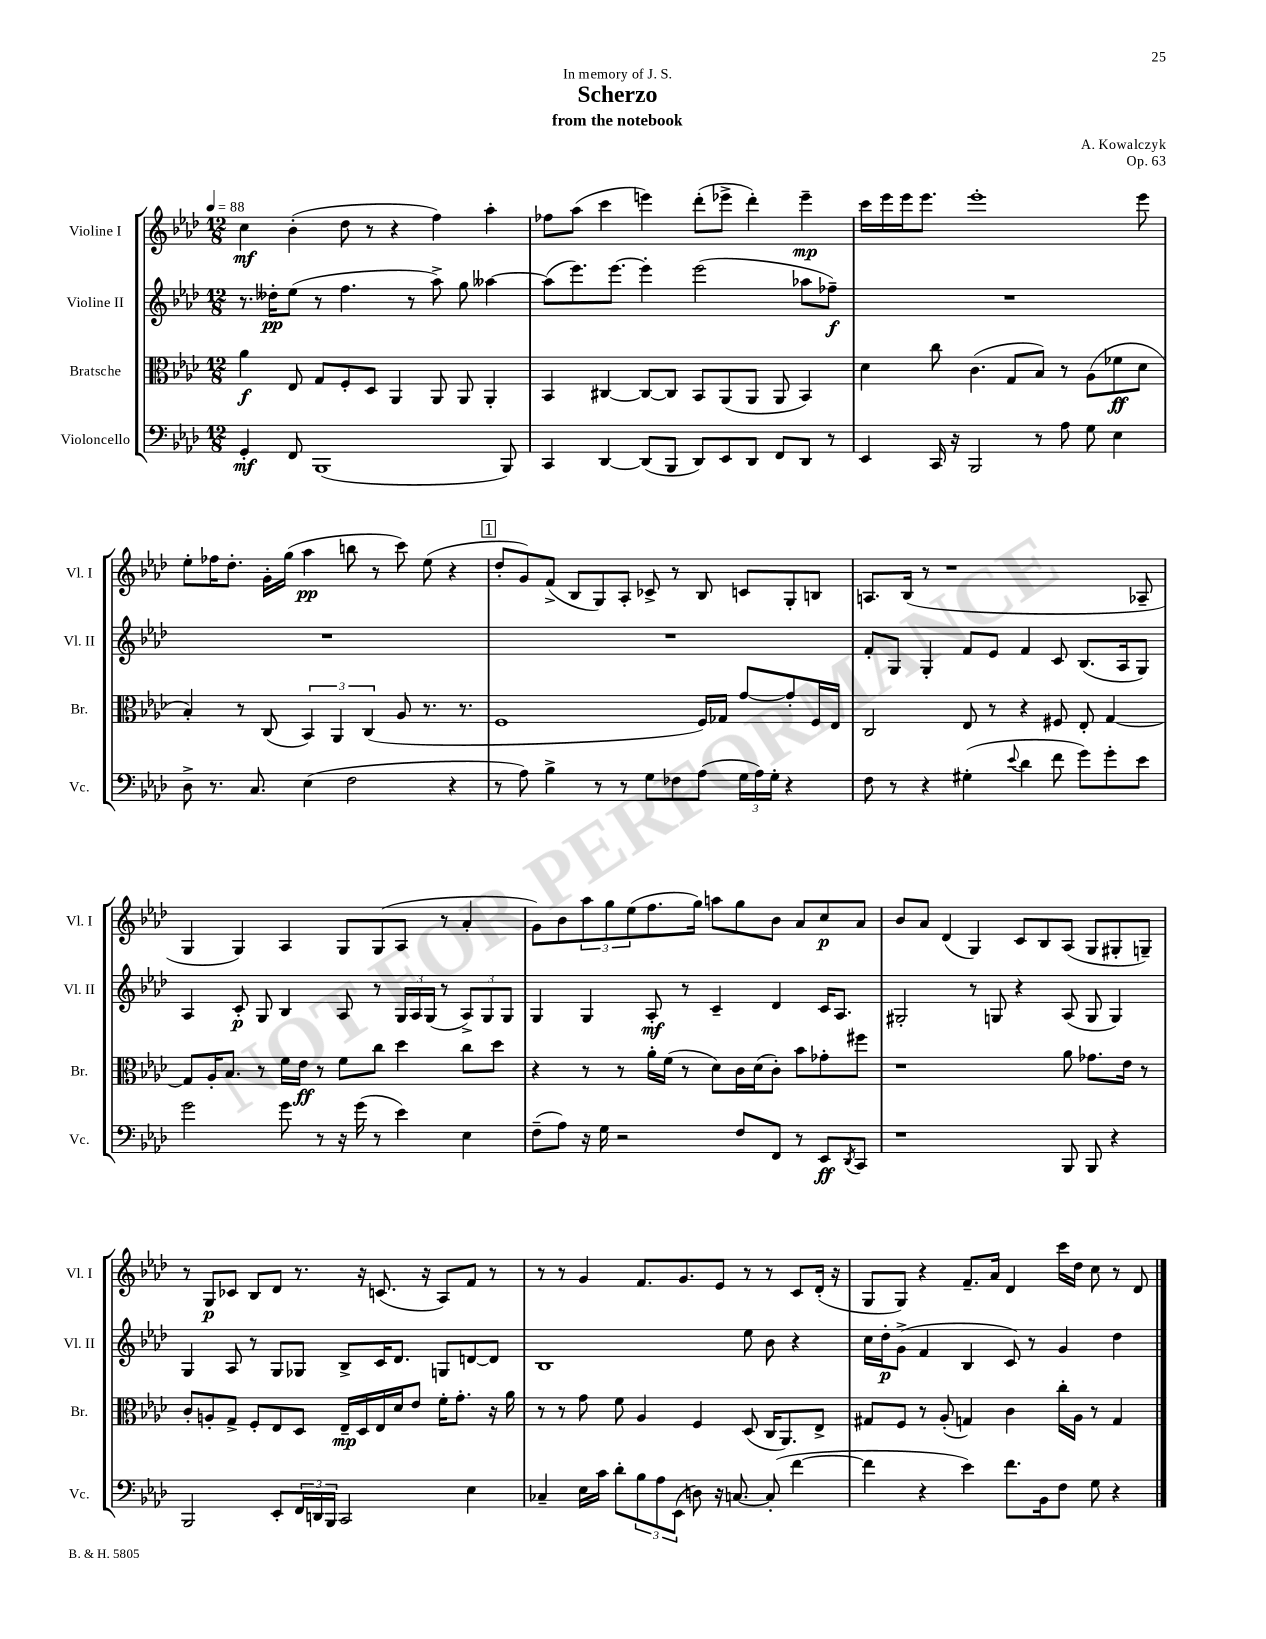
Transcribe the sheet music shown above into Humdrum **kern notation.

**kern	**dynam	**kern	**dynam	**kern	**dynam	**kern	**dynam
*part4	*part4	*part3	*part3	*part2	*part2	*part1	*part1
*staff4	*staff4	*staff3	*staff3	*staff2	*staff2	*staff1	*staff1
*I"Violoncello	*	*I"Bratsche	*	*I"Violine II	*	*I"Violine I	*
*I'Vc.	*	*I'Br.	*	*I'Vl. II	*	*I'Vl. I	*
*clefF4	*	*clefC3	*	*clefG2	*	*clefG2	*
*k[b-e-a-d-]	*	*k[b-e-a-d-]	*	*k[b-e-a-d-]	*	*k[b-e-a-d-]	*
*M12/8	*	*M12/8	*	*M12/8	*	*M12/8	*
*MM88	*	*MM88	*	*MM88	*	*MM88	*
=1	=1	=1	=1	=1	=1	=1	=1
4GG'/	mf	4a-\	f	8.r	.	4cc\	mf
.	.	.	.	16dd--X'\KL	pp	.	.
8FF/	.	8E-/	.	(8ee-\J	.	(4b-'\	.
(1BBB-	.	8G/L	.	8r	.	.	.
.	.	8F'/	.	4.ff\	.	8dd-\	.
.	.	8D-/J	.	.	.	8r	.
.	.	4AA-/	.	.	.	4r	.
.	.	.	.	8r	.	.	.
.	.	8AA-/	.	8aa-^\)	.	4ff\)	.
.	.	8AA-/	.	8gg\	.	.	.
.	.	4AA-'/	.	[4aa--X\	.	4aa-'\	.
8BBB-/)	.	.	.	.	.	.	.
=2	=2	=2	=2	=2	=2	=2	=2
4CC/	.	4BB-/	.	(8aa--\L]	.	8ff-X\L	.
.	.	.	.	8.eee-\)	.	(8aa-\J	.
[4DD-/	.	[4C#X/	.	.	.	4ccc\	.
.	.	.	.	[8.eee-\J	.	.	.
(8DD-/L]	.	8C#/L_	.	4eee-'\]	.	4eeen\)	.
8BBB-/J	.	8C#/J]	.	.	.	.	.
8DD-/L)	.	8BB-/L	.	(2eee-\	.	(8ddd-'\L	.
8EE-/	.	(8AA-/	.	.	.	8eee-X^\J	.
8DD-/J	.	8AA-/J	.	.	.	4ddd-'\)	.
8FF/L	.	8AA-/	.	.	.	.	.
8DD-/J	.	4BB-/)	.	8aa-X\L	.	4eee-~\	mp
8r	.	.	.	8ff-X~\J)	f	.	.
=3	=3	=3	=3	=3	=3	=3	=3
4EE-/	.	4d-\	.	1.r	.	16ccc\LL	.
.	.	.	.	.	.	16eee-\	.
.	.	.	.	.	.	16eee-\J	.
.	.	.	.	.	.	8.eee-\J	.
16CC/	.	8cc\	.	.	.	.	.
16r	.	.	.	.	.	.	.
2BBB-/	.	(4.c\	.	.	.	1eee-'	.
.	.	8G/L	.	.	.	.	.
8r	.	8B-/J)	.	.	.	.	.
8A-\	.	8r	.	.	.	.	.
8G\	.	(8A-\L	.	.	.	.	.
4E-\	.	8f-X\	ff	.	.	.	.
.	.	8d-\J	.	.	.	8eee-\	.
!!LO:LB:g=z
=4	=4	=4	=4	=4	=4	=4	=4
8D-^\	.	4B-'/)	.	1.r	.	8ee-'\L	.
8.r	.	.	.	.	.	16ff-X\K	.
.	.	.	.	.	.	8.dd-'\J	.
.	.	8r	.	.	.	.	.
8.C/	.	.	.	.	.	.	.
.	.	(8C/	.	.	.	16g'\LL	.
.	.	.	.	.	.	(16gg\JJ	.
(4E-\	.	6BB-/)	.	.	.	4aa-\	pp
.	.	6AA-/	.	.	.	.	.
2F\	.	.	.	.	.	8bbn\	.
.	.	(6C/	.	.	.	.	.
.	.	.	.	.	.	8r	.
.	.	8A-/	.	.	.	8ccc\)	.
.	.	8.r	.	.	.	(8ee-\	.
4r	.	.	.	.	.	4r	.
.	.	8.r	.	.	.	.	.
!!LO:REH:place=s1:t=1
=5	=5	=5	=5	=5	=5	=5	=5
8r	.	1F	.	1.r	.	8dd-'/L	.
8A-\)	.	.	.	.	.	8g/)	.
4B-^\	.	.	.	.	.	(8f^/J	.
.	.	.	.	.	.	8B-/L	.
8r	.	.	.	.	.	8G/)	.
8r	.	.	.	.	.	8A-'/J	.
8G\L	.	.	.	.	.	8c-X^/	.
8F-X\	.	.	.	.	.	8r	.
(8A-\J	.	16F/LL)	.	.	.	8B-/	.
.	.	16G-X/JJ	.	.	.	.	.
24G\LL	.	[8g/L	.	.	.	8cn/L	.
24A-\)	.	.	.	.	.	.	.
24G'\JJ	.	.	.	.	.	.	.
4r	.	8g'/]	.	.	.	8G'/	.
.	.	16F/L	.	.	.	8Bn/J	.
.	.	16E-/JJ	.	.	.	.	.
=6	=6	=6	=6	=6	=6	=6	=6
8F\	.	2C/	.	8f'/L	.	8.An/L	.
8r	.	.	.	8G/J	.	.	.
.	.	.	.	.	.	(16B-/Jk	.
4r	.	.	.	4G'/	.	8r	.
.	.	.	.	.	.	1r	.
(4G#X'\	.	8E-/	.	8f/L	.	.	.
.	.	8r	.	8e-/J	.	.	.
8qqe-/	.	.	.	.	.	.	.
4d-\	.	4r	.	4f/	.	.	.
8f\	.	8F#X/	.	8c/	.	.	.
8g\L)	.	8E-'/	.	(8.B-/L	.	.	.
8g'\	.	[4G/	.	.	.	.	.
.	.	.	.	16A-/k	.	.	.
8e-\J	.	.	.	8G/J)	.	8A-X~/	.
!!LO:LB:g=z
=7	=7	=7	=7	=7	=7	=7	=7
2g\	.	8G/L]	.	4A-/	.	4G/	.
.	.	16A-'/K	.	.	.	.	.
.	.	8.B-/J	.	.	.	.	.
.	.	.	.	8c'/	p	4G/)	.
.	.	8r	.	8G/	.	.	.
8g\	.	16f\LL	.	4B-/	.	4A-/	.
.	.	16e-\JJ	ff	.	.	.	.
8r	.	8r	.	.	.	.	.
16r	.	8f\L	.	8A-/	.	8G/L	.
(16g\	.	.	.	.	.	.	.
8r	.	8cc\J	.	8r	.	(8G/	.
4e-\)	.	4dd-\	.	24G/LL	.	8A-/J	.
.	.	.	.	24A-/	.	.	.
.	.	.	.	(24G/JJ	.	.	.
.	.	.	.	8r	.	8r	.
4E-\	.	8cc\L	.	12A-^/L)	.	4a-'/	.
.	.	.	.	12G/	.	.	.
.	.	8dd-\J	.	.	.	.	.
.	.	.	.	12G/J	.	.	.
=8	=8	=8	=8	=8	=8	=8	=8
(8F~\L	.	4r	.	4G/	.	8g\L)	.
8A-\J)	.	.	.	.	.	8b-\	.
16r	.	8r	.	4G/	.	12aa-\	.
16G\	.	.	.	.	.	.	.
.	.	.	.	.	.	12gg\	.
2r	.	8r	.	.	.	.	.
.	.	.	.	.	.	(12ee-\	.
.	.	16a-'\LL	.	8A-'/	mf	8.ff\	.
.	.	(16f\JJ	.	.	.	.	.
.	.	8r	.	8r	.	.	.
.	.	.	.	.	.	16gg\Jk)	.
.	.	8d-\L)	.	4c~/	.	8aan\L	.
8F/L	.	16c\L	.	.	.	8gg\	.
.	.	(16d-\J	.	.	.	.	.
8FF/J	.	8c'\J)	.	4d-/	.	8b-\J	.
8r	.	8b-\L	.	.	.	8a-/L	.
8EE-/L	ff	8g-X'\	.	16c/KL	.	8cc/	p
.	.	.	.	8.A-/J	.	.	.
8qDD-/	.	.	.	.	.	.	.
8CC/J	.	8ff#X\J	.	.	.	8a-/J	.
=9	=9	=9	=9	=9	=9	=9	=9
1r	.	1r	.	2G#X'/	.	8b-/L	.
.	.	.	.	.	.	8a-/J	.
.	.	.	.	.	.	(4d-/	.
.	.	.	.	8r	.	4G/)	.
.	.	.	.	8Gn/	.	.	.
.	.	.	.	4r	.	8c/L	.
.	.	.	.	.	.	8B-/	.
8BBB-/	.	8a-\	.	(8A-/	.	(8A-/J	.
8BBB-/	.	8.g-X\L	.	8G/	.	8G/L	.
4r	.	.	.	4G/)	.	8G#X'/	.
.	.	16e-\Jk	.	.	.	.	.
.	.	8r	.	.	.	8Gn~/J)	.
!!LO:LB:g=z
=10	=10	=10	=10	=10	=10	=10	=10
2BBB-/	.	8c'/L	.	4G/	.	8r	.
.	.	8An'/	.	.	.	8G/L	p
.	.	8G^/J	.	8A-/	.	8c-X/J	.
.	.	8F'/L	.	8r	.	8B-/L	.
8EE-'/L	.	8E-/	.	8G/L	.	8d-/J	.
24FF/L	.	8D-/J	.	8G-X/J	.	8.r	.
24DDn/	.	.	.	.	.	.	.
24BBB-/JJ	.	.	.	.	.	.	.
2CC/	.	16E-~/LL	mp	8B-^/L	.	.	.
.	.	16D-/	.	.	.	16r	.
.	.	16E-/	.	16c/K	.	(8.cn/	.
.	.	16d-/J	.	8.d-/J	.	.	.
.	.	8e-/J	.	.	.	.	.
.	.	.	.	.	.	16r	.
.	.	16f'\KL	.	8Gn/L	.	8A-/L)	.
.	.	8.g'\J	.	.	.	.	.
4E-\	.	.	.	[8dn/	.	8f/J	.
.	.	16r	.	8d/J]	.	8r	.
.	.	16a-\	.	.	.	.	.
=11	=11	=11	=11	=11	=11	=11	=11
4C-X~/	.	8r	.	1B-	.	8r	.
.	.	8r	.	.	.	8r	.
16E-\LL	.	8g\	.	.	.	4g/	.
16c\JJ	.	.	.	.	.	.	.
8d-'\L	.	8f\	.	.	.	.	.
12B-\	.	4A-/	.	.	.	8.f/L	.
12A-\	.	.	.	.	.	.	.
(12EE-\J	.	.	.	.	.	.	.
.	.	.	.	.	.	8.g/	.
8Dn\)	.	4F/	.	.	.	.	.
16r	.	.	.	.	.	8e-/J	.
[8.Cn/	.	.	.	.	.	.	.
.	.	(8D-/	.	8ee-\	.	8r	.
(8C'/]	.	16C/KL	.	8b-\	.	8r	.
.	.	8.AA-/)	.	.	.	.	.
[4f\	.	.	.	4r	.	8c/L	.
.	.	8E-^/J	.	.	.	(16d-'/Jk	.
.	.	.	.	.	.	16r	.
=12	=12	=12	=12	=12	=12	=12	=12
4f\]	.	8G#X/L	.	16cc\LL	.	8G/L	.
.	.	.	.	16dd-'\J	p	.	.
.	.	8F/J	.	(8g^\J	.	8G/J)	.
4r	.	8r	.	4f/	.	4r	.
.	.	(8A-'/	.	.	.	.	.
4e-\)	.	4Gn/)	.	4B-/	.	8.f~/L	.
.	.	.	.	.	.	16a-/Jk	.
8.f\L	.	4c\	.	8c/)	.	4d-/	.
.	.	.	.	8r	.	.	.
16BB-\k	.	.	.	.	.	.	.
8F\J	.	16cc'\LL	.	4g/	.	16ccc\LL	.
.	.	16A-\JJ	.	.	.	16dd-\JJ	.
8G\	.	8r	.	.	.	8cc\	.
4r	.	4G/	.	4dd-\	.	8r	.
.	.	.	.	.	.	8d-/	.
==	==	==	==	==	==	==	==
*-	*-	*-	*-	*-	*-	*-	*-
